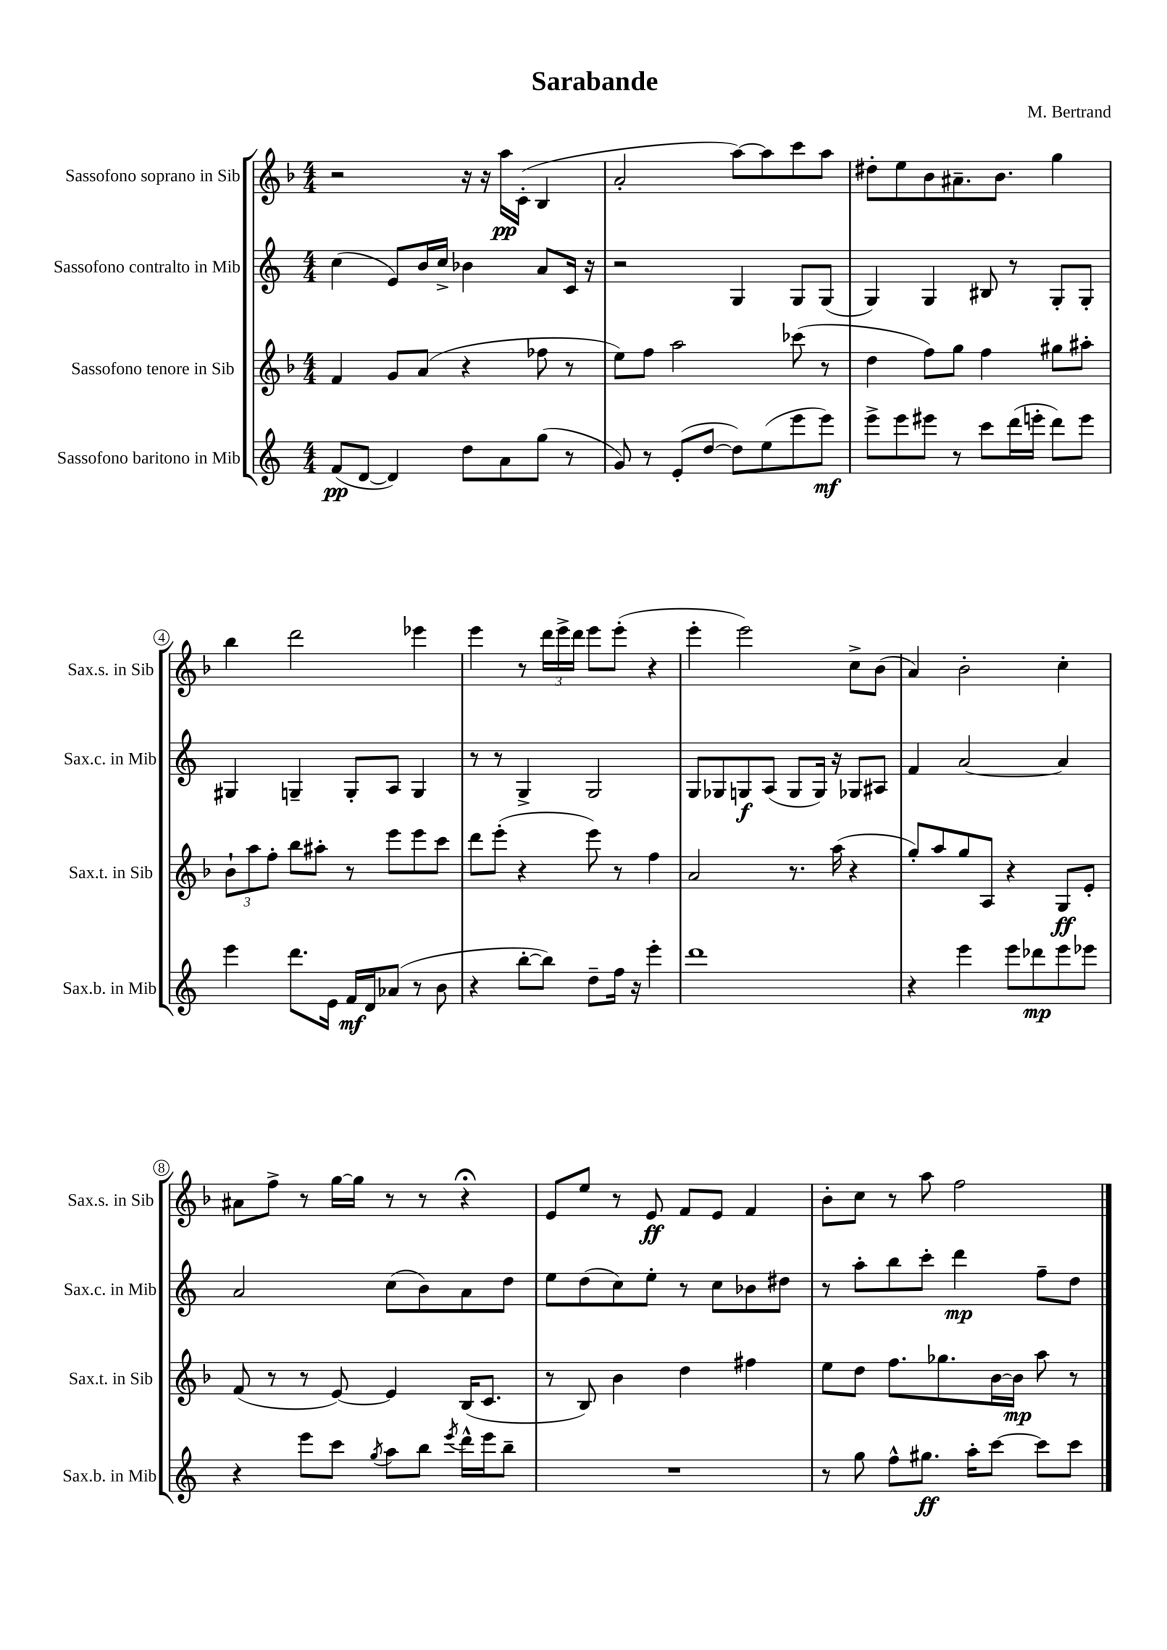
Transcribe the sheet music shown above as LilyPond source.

\header { title = "Sarabande" composer = "M. Bertrand" }
<<
\new StaffGroup <<
\new Staff = "s0" \with { instrumentName = "Sassofono soprano in Sib" shortInstrumentName = "Sax.s. in Sib" } {
    \clef treble \key f \major \numericTimeSignature \time 4/4
    r2 r16 r16 a''16\pp c'16-.( bes4 |
    a'2-. a''8~) a''8 c'''8 a''8 |
    dis''8-. e''8 bes'8 ais'8.-- bes'8. g''4 |
    bes''4 d'''2 ees'''4 |
    e'''4 r8 \tuplet 3/2 { d'''16 e'''16-> d'''16 } e'''8 e'''8-.( r4 |
    e'''4-. e'''2) c''8-> bes'8( |
    a'4) bes'2-. c''4-. |
    ais'8 f''8-> r8 g''16~ g''16 r8 r8 r4\fermata |
    e'8 e''8 r8 e'8\ff f'8 e'8 f'4 |
    bes'8-. c''8 r8 a''8 f''2 \bar "|." |
}
\new Staff = "s1" \with { instrumentName = "Sassofono contralto in Mib" shortInstrumentName = "Sax.c. in Mib" } {
    \clef treble \key c \major \numericTimeSignature \time 4/4
    c''4( e'8) b'16 c''16-> bes'4 a'8 c'16 r16 |
    r2 g4 g8 g8( |
    g4) g4 bis8 r8 g8-. g8-. |
    gis4 g4-- g8-. a8 g4 |
    r8 r8 g4-> g2 |
    g8 ges8 g8\f a8( g8 g16) r16 ges8 ais8 |
    f'4 a'2~ a'4 |
    a'2 c''8( b'8) a'8 d''8 |
    e''8 d''8( c''8) e''8-. r8 c''8 bes'8 dis''8 |
    r8 a''8-. b''8 c'''8-. d'''4\mp f''8-- d''8 \bar "|." |
}
\new Staff = "s2" \with { instrumentName = "Sassofono tenore in Sib" shortInstrumentName = "Sax.t. in Sib" } {
    \clef treble \key f \major \numericTimeSignature \time 4/4
    f'4 g'8 a'8( r4 fes''8 r8 |
    e''8) f''8 a''2 ces'''8( r8 |
    d''4 f''8) g''8 f''4 gis''8 ais''8-. |
    \tuplet 3/2 { bes'8-! a''8 f''8-. } bes''8 ais''8-. r8 e'''8 e'''8 c'''8 |
    d'''8 e'''8-.( r4 e'''8) r8 f''4 |
    a'2 r8. a''16( r4 |
    g''8-.) a''8 g''8 a8 r4 g8\ff e'8-. |
    f'8( r8 r8 e'8~) e'4 bes16( c'8. |
    r8 bes8) bes'4 d''4 fis''4 |
    e''8 d''8 f''8. ges''8. bes'16~ bes'16\mp a''8 r8 \bar "|." |
}
\new Staff = "s3" \with { instrumentName = "Sassofono baritono in Mib" shortInstrumentName = "Sax.b. in Mib" } {
    \clef treble \key c \major \numericTimeSignature \time 4/4
    f'8\pp( d'8~ d'4) d''8 a'8 g''8( r8 |
    g'8) r8 e'8-.( d''8~ d''8) e''8( e'''8 e'''8\mf) |
    e'''8-> e'''8 eis'''8 r8 c'''8 d'''16( e'''16-. d'''8) e'''8 |
    e'''4 d'''8. e'16 f'16\mf d'16 aes'8( r8 b'8 |
    r4 b''8~-. b''8) d''8-- f''16 r16 e'''4-. |
    d'''1 |
    r4 e'''4 e'''8 des'''8\mp e'''8 ees'''8 |
    r4 e'''8 c'''8 \acciaccatura { g''8 } a''8 b''8 \acciaccatura { e'''8 } d'''16-^ e'''16 b''8-- |
    R1 |
    r8 g''8 f''8-^ gis''8.\ff a''16-. c'''8~ c'''8 c'''8 \bar "|." |
}
>>
>>
\layout { \context { \Score \override BarNumber.stencil = #(make-stencil-circler 0.1 0.3 ly:text-interface::print) } }
